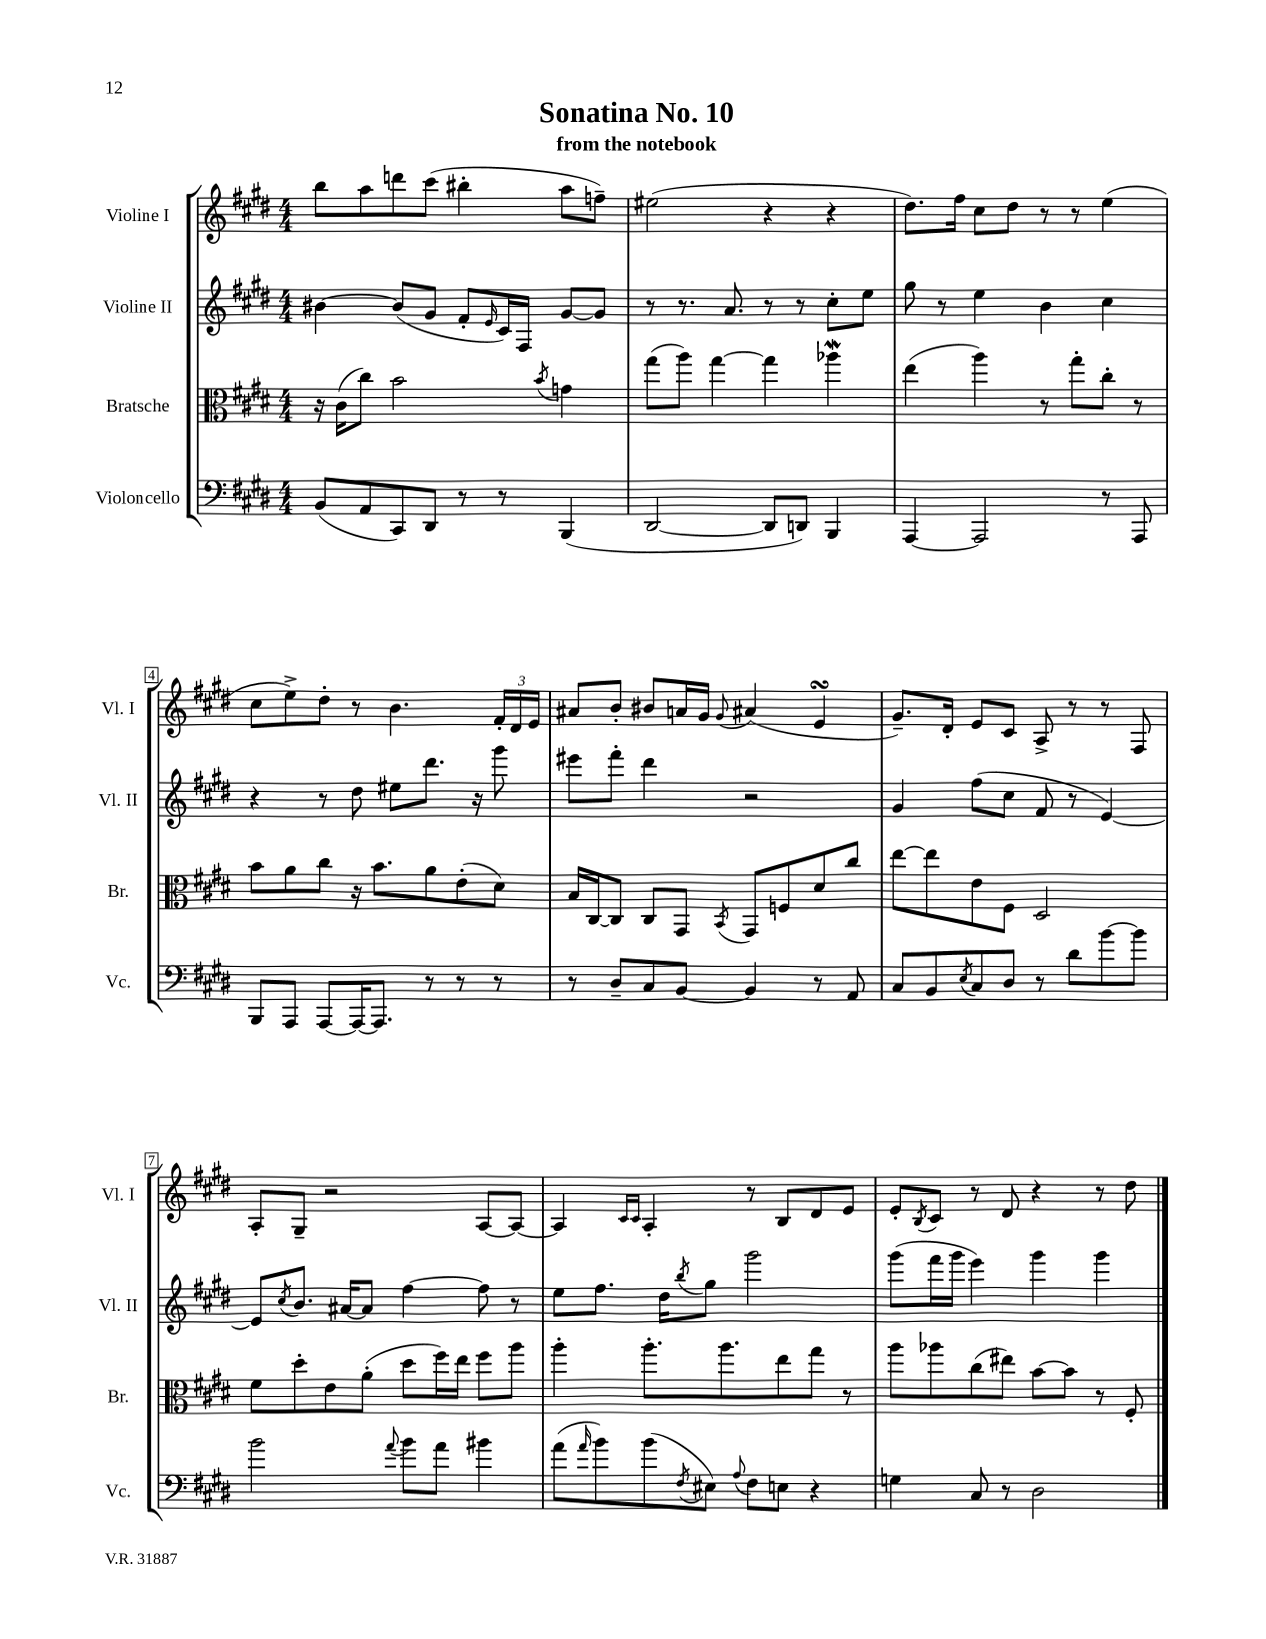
\header { title = "Sonatina No. 10" subtitle = "from the notebook" }
<<
\new StaffGroup <<
\new Staff = "s0" \with { instrumentName = "Violine I" shortInstrumentName = "Vl. I" } {
    \clef treble \key e \major \numericTimeSignature \time 4/4
    b''8 a''8 d'''8 cis'''8( bis''4-. a''8 f''8--) |
    eis''2( r4 r4 |
    dis''8.) fis''16 cis''8 dis''8 r8 r8 e''4( |
    cis''8 e''8->) dis''8-. r8 b'4. \tuplet 3/2 { fis'16-. dis'16 e'16 } |
    ais'8 b'8-. bis'8 a'16 gis'16 \appoggiatura { gis'8 } ais'4( e'4\turn |
    gis'8.--) dis'16-. e'8 cis'8 a8-> r8 r8 fis8 |
    a8-. gis8-- r2 a8~ a8~ |
    a4 \grace { cis'16 cis'16 } a4-. r8 b8 dis'8 e'8 |
    e'8-. \acciaccatura { b8 } cis'8 r8 dis'8 r4 r8 dis''8 \bar "|." |
}
\new Staff = "s1" \with { instrumentName = "Violine II" shortInstrumentName = "Vl. II" } {
    \clef treble \key e \major \numericTimeSignature \time 4/4
    bis'4~ bis'8( gis'8 fis'8-. \grace { e'16 } cis'16) fis16 gis'8~ gis'8 |
    r8 r8. a'8. r8 r8 cis''8-. e''8 |
    gis''8 r8 e''4 b'4 cis''4 |
    r4 r8 dis''8 eis''8 dis'''8. r16 gis'''8 |
    eis'''8 fis'''8-. dis'''4 r2 |
    gis'4 fis''8( cis''8 fis'8 r8 e'4~) |
    e'8 \acciaccatura { cis''8 } b'8. ais'16~ ais'8 fis''4~ fis''8 r8 |
    e''8 fis''8. dis''16 \acciaccatura { b''8 } gis''8 gis'''2 |
    gis'''8( fis'''16 gis'''16 e'''4) gis'''4 gis'''4 \bar "|." |
}
\new Staff = "s2" \with { instrumentName = "Bratsche" shortInstrumentName = "Br." } {
    \clef alto \key e \major \numericTimeSignature \time 4/4
    r16 cis'16( cis''8) b'2 \acciaccatura { b'8 } g'4 |
    gis''8( a''8) gis''4~ gis''4 aes''4\mordent |
    e''4( a''4) r8 gis''8-. cis''8-. r8 |
    b'8 a'8 cis''8 r16 b'8. a'8 e'8-.( dis'8) |
    b16 cis16~ cis8 cis8 gis,8 \acciaccatura { b,8 } gis,8 f8 dis'8 cis''8 |
    e''8~ e''8 e'8 fis8 dis2 |
    fis'8 dis''8-. e'8 a'8-.( dis''8 fis''16) e''16 fis''8 a''8 |
    a''4-. a''8.-. a''8. e''8 gis''8 r8 |
    a''8 aes''8 cis''8( eis''8) b'8~ b'8 r8 fis8-. \bar "|." |
}
\new Staff = "s3" \with { instrumentName = "Violoncello" shortInstrumentName = "Vc." } {
    \clef bass \key e \major \numericTimeSignature \time 4/4
    b,8( a,8 cis,8) dis,8 r8 r8 b,,4( |
    dis,2~ dis,8 d,8) b,,4 |
    a,,4~ a,,2 r8 a,,8 |
    b,,8 a,,8 a,,8~ a,,16~ a,,8. r8 r8 r8 |
    r8 dis8-- cis8 b,8~ b,4 r8 a,8 |
    cis8 b,8 \acciaccatura { e8 } cis8 dis8 r8 dis'8 b'8~ b'8 |
    b'2 \appoggiatura { a'8 } b'8 a'8 bis'4 |
    a'8( \grace { a'16 } b'8) b'8( \acciaccatura { fis8 } eis8) \appoggiatura { a8 } fis8 e8 r4 |
    g4 cis8 r8 dis2 \bar "|." |
}
>>
>>
\layout { \context { \Score \override BarNumber.stencil = #(make-stencil-boxer 0.1 0.3 ly:text-interface::print) } }
